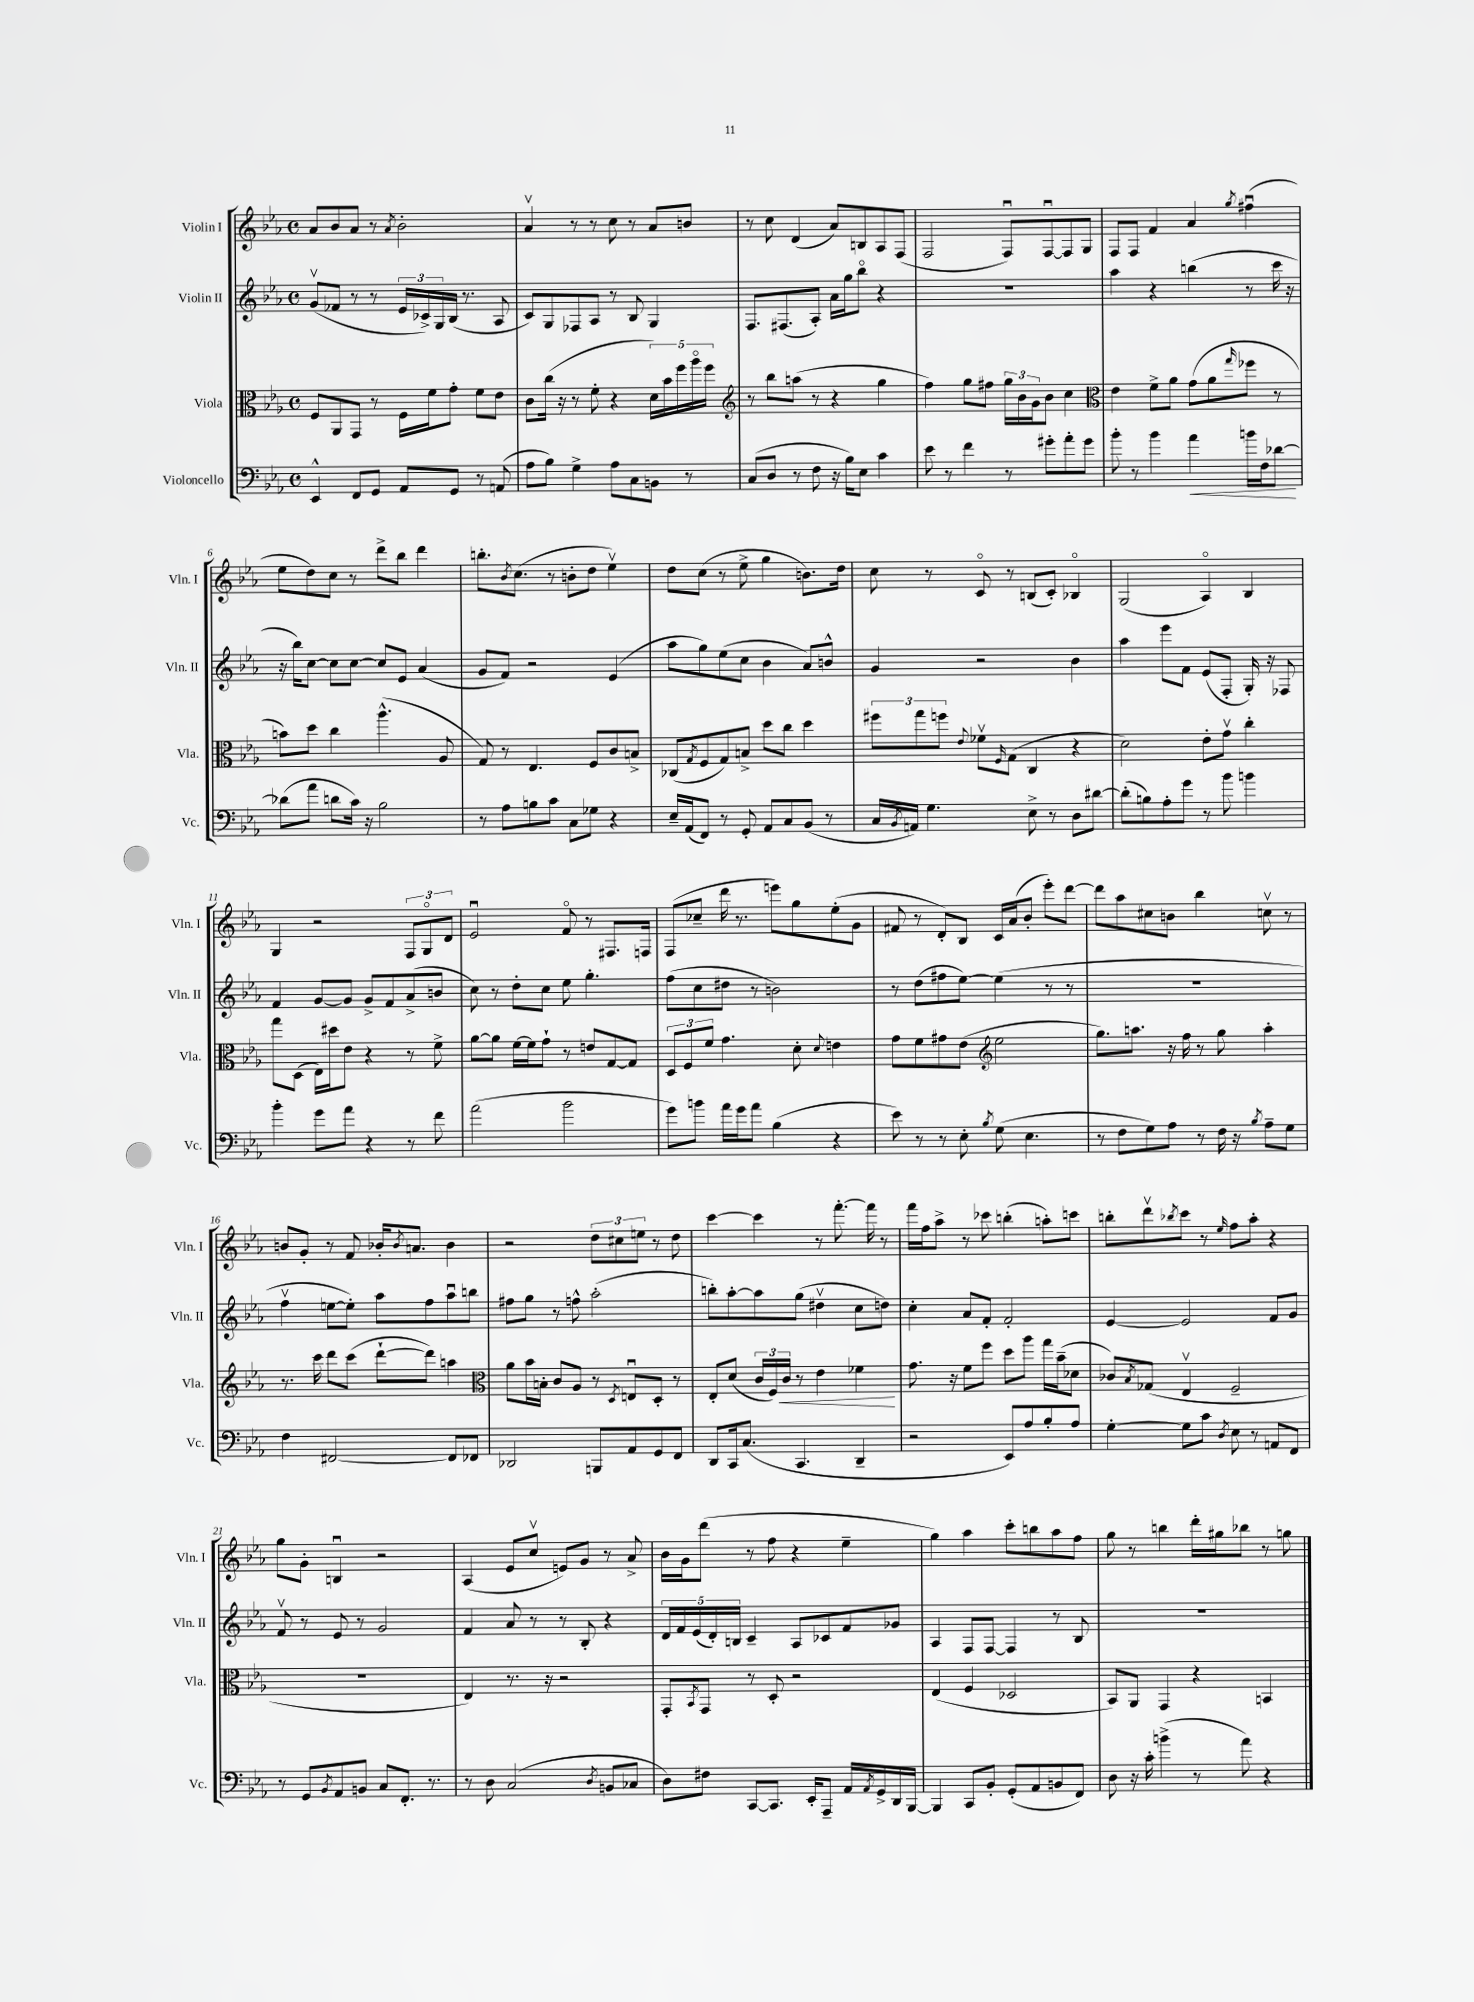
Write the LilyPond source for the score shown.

<<
\new StaffGroup <<
\new Staff = "s0" \with { instrumentName = "Violin I" shortInstrumentName = "Vln. I" } {
    \clef treble \key ees \major \defaultTimeSignature \time 4/4
    aes'8 bes'8 aes'8 r8 \acciaccatura { aes'8 } bes'2-. |
    aes'4\upbow r8 r8 c''8 r8 aes'8 b'8 |
    r8 c''8 d'4( aes'8) b8 aes8 f8( |
    f2 f8\downbow) f8~\downbow f8 g8 |
    f8 f8 f'4 aes'4 \acciaccatura { g''8 } fis''4\downbow( |
    ees''8 d''8) c''8 r8 d'''8-> bes''8 d'''4 |
    b''8.-. \acciaccatura { bes'8 } c''8.( r8 b'8-. d''8 ees''4\upbow) |
    d''8 c''8( r8 ees''8-> g''4 b'8.) d''16 |
    c''8 r8 c'8\flageolet r8 b8( c'8-.) bes4\flageolet |
    g2( aes4\flageolet) bes4 |
    g4 r2 \tuplet 3/2 { f8 g8\flageolet d'8 } |
    ees'2\downbow f'8\flageolet r8 fis8. f16 |
    f8( ces''8-- d'''16 r8. e'''8) g''8 ees''8-.( g'8 |
    fis'8 r8 d'8-.) bes8 c'16 aes'16( bes'8-. ees'''8-.) d'''8~ |
    d'''8 aes''8 cis''8 b'8 bes''4 c''8\upbow r8 |
    b'8 g'8-. r8 f'8 bes'16-. \acciaccatura { bes'8 } a'8. bes'4 |
    r2 \tuplet 3/2 { d''8 cis''8 e''8 } r8 d''8 |
    c'''4~ c'''4 r8 f'''8.~-. f'''16 r8 |
    f'''16 f''16 aes''8-> r8 ces'''8 b''4-.( a''8-.) c'''8 |
    b''8-. d'''8\upbow \acciaccatura { bes''8 } c'''8 r8 \grace { ees''16 } f''8 aes''8-. r4 |
    g''8 g'8-. b4\downbow r2 |
    aes4( ees'8 c''8\upbow e'8) g'8 r8 aes'8-> |
    bes'16 g'16 d'''8( r8 f''8 r4 ees''4-- |
    g''4) aes''4 c'''8-. b''8 aes''8 f''8 |
    g''8 r8 b''4 d'''16-. gis''16 bes''8 r8 g''8 \bar "|." |
}
\new Staff = "s1" \with { instrumentName = "Violin II" shortInstrumentName = "Vln. II" } {
    \clef treble \key ees \major \defaultTimeSignature \time 4/4
    g'8\upbow( fes'8 r8 r8 \tuplet 3/2 { ees'16 ces'16->) g16 } bes16( r8. aes8 |
    c'8) g8 fes8 aes8 r8 bes8 g4 |
    f8. fis8.( aes8-.) aes'16 g''16 bes''8\flageolet r4 |
    R1 |
    aes''4 r4 b''4( r8 c'''16 r16 |
    r16 bes''16) c''8~ c''8 c''8~ c''8 ees'8 aes'4( |
    g'8 f'8) r2 ees'4( |
    aes''8 g''8) ees''8( c''8 bes'4 aes'8) b'8-^ |
    g'4 r2 bes'4 |
    aes''4 ees'''8 f'8 ees'8( f8-. g16-.) r16 fes8 |
    f'4 g'8~ g'8 g'8-> f'8 aes'8->( b'8 |
    c''8) r8 d''8-. c''8 ees''8 g''4.-. |
    f''8( c''8 dis''8 r8 b'2) |
    r8 d''8( fis''8 ees''8~) ees''4( r8 r8 |
    R1 |
    f''4\upbow e''8~ e''8-.) aes''8 f''8 aes''8\downbow b''8 |
    fis''8 g''8 r8 f''8-^ aes''2-.( |
    b''8-.) aes''8~-. aes''8 g''8( dis''4\upbow c''8 d''8) |
    c''4-. aes'8 f'8-. f'2-. |
    ees'4~ ees'2 f'8 g'8 |
    f'8\upbow r8 ees'8 r8 g'2 |
    f'4 aes'8 r8 r8 bes8-. r4 |
    \tuplet 5/4 { d'16 f'16 ees'16( d'16-.) b16 } c'4-- aes8 ces'8 f'8 ges'8 |
    aes4 f8 f8~ f4 r8 bes8 |
    R1 \bar "|." |
}
\new Staff = "s2" \with { instrumentName = "Viola" shortInstrumentName = "Vla." } {
    \clef alto \key ees \major \defaultTimeSignature \time 4/4
    f8 aes,8 g,8 r8 f16 f'16 g'8-. f'8 ees'8 |
    c'8 c''16( r16 r8 f'8-. r4 \tuplet 5/4 { d'16) bes'16 f''16 aes''16\flageolet f''16 } |
    \clef treble r8 bes''8 a''8( r8 r4 g''4 |
    f''4) g''8 fis''8 \tuplet 3/2 { g''16 bes'16 g'16 } bes'8 c''4 |
    \clef alto ees'4 f'8-> aes'8 g'8( aes'8 \grace { g''16 } fes''8 r8 |
    b'8) d''8 c''4 aes''4.-^( aes8 |
    g8) r8 ees4. f8 c'8 b8-> |
    ces8( \acciaccatura { g8 } f8 g8) b8-> d''8 c''8 d''4 |
    \tuplet 3/2 { fis''8 g''8 f''8 } \appoggiatura { ees'8 } fes'8\upbow \grace { f16 } g8( c4 r4 |
    d'2) ees'8-. g'8\upbow c''4-. |
    g''8 d8( ees16) dis''16 ees'8 r4 r8 f'8-> |
    aes'8~ aes'8 f'16~ f'16 g'8-! r8 e'8 g8~ g8 |
    \tuplet 3/2 { d8 f8 f'8 } g'4. d'8-. \appoggiatura { d'8 } e'4 |
    g'8 f'8 gis'8 ees'8( \clef treble ees''2 |
    g''8.) a''8. r16 f''16 r8 g''8 a''4-. |
    r8. c'''16 d'''8 c'''8( d'''8~-! d'''8) a''4 |
    \clef alto aes'8 bes'16 b16-. c'8 aes8 r8 \acciaccatura { d8 } e8\downbow d8-. r8 |
    ees8-. d'8( \tuplet 3/2 { c'16 f16) c'16\< } r8 ees'4 fes'4\! |
    g'8. r16 f'8 f''8 d''8 aes''8 g''16 bes'16--( des'8 |
    ces'8) \acciaccatura { bes8 } ges8( ees4\upbow f2-- |
    R1 |
    ees4) r8. r16 r2 |
    g,8-. \acciaccatura { bes,8 } g,8 r8 d8-. r2 |
    ees4( f4 des2 |
    bes,8) aes,8 g,4 r4 b,4 \bar "|." |
}
\new Staff = "s3" \with { instrumentName = "Violoncello" shortInstrumentName = "Vc." } {
    \clef bass \key ees \major \defaultTimeSignature \time 4/4
    ees,4-^ f,8 g,8 aes,8 g,8 r8 a,8( |
    aes8 bes8) g4-> aes8 c8 b,8 r8 |
    c8( d8 r8 f8 r16 bes16) ees8 c'4 |
    ees'8 r8 f'4 r8 gis'8-. aes'8-. gis'8 |
    bes'8-. r8 bes'4 aes'4\< b'16 f16 des'8~\! |
    des'8( aes'8 d'8 c'16) r16 bes2 |
    r8 aes8 b8 c'8 c8 ges8 r4 |
    ees16-- aes,16( f,8) r8 g,8-. aes,8 c8 bes,8( r8 |
    c16 \acciaccatura { bes,8 } a,16) g4. ees8-> r8 d8 dis'8~ |
    dis'8-.( b8) aes8-. g'8 r8 bes'8 b'4 |
    bes'4-. g'8 aes'8 r4 r8 f'8 |
    aes'2( bes'2 |
    g'8) b'8 aes'16 g'16 aes'8 bes4( r4 |
    ees'8) r8 r8 ees8-. \acciaccatura { bes8 } g8( ees4. |
    r8 f8 g8) aes8 r8 f16 r16 \acciaccatura { bes8 } aes8-- g8 |
    f4 fis,2~ fis,8 fes,8 |
    des,2 b,,8 aes,8 g,8 f,8 |
    d,8 c,16 c8.( c,4. d,4-- |
    r2 ees,8) aes8 bes8-. aes8 |
    g4~-. g8 c'8 \acciaccatura { d8 } ees8 r8 a,8 f,8 |
    r8 g,8 \acciaccatura { bes,8 } aes,8 b,8 c8 f,8.-. r8. |
    r8 d8 c2( \acciaccatura { d8 } b,8 ces8 |
    d8) fis8 c,8~ c,8. ees,16-. aes,,8-- aes,16 \acciaccatura { aes,8 } g,16-> d,16 bes,,16~ |
    bes,,4 c,8 bes,8-. g,8-.( aes,8 b,8 f,8) |
    d8 r16 c'16-. b'4->( r8 aes'8) r4 \bar "|." |
}
>>
>>
